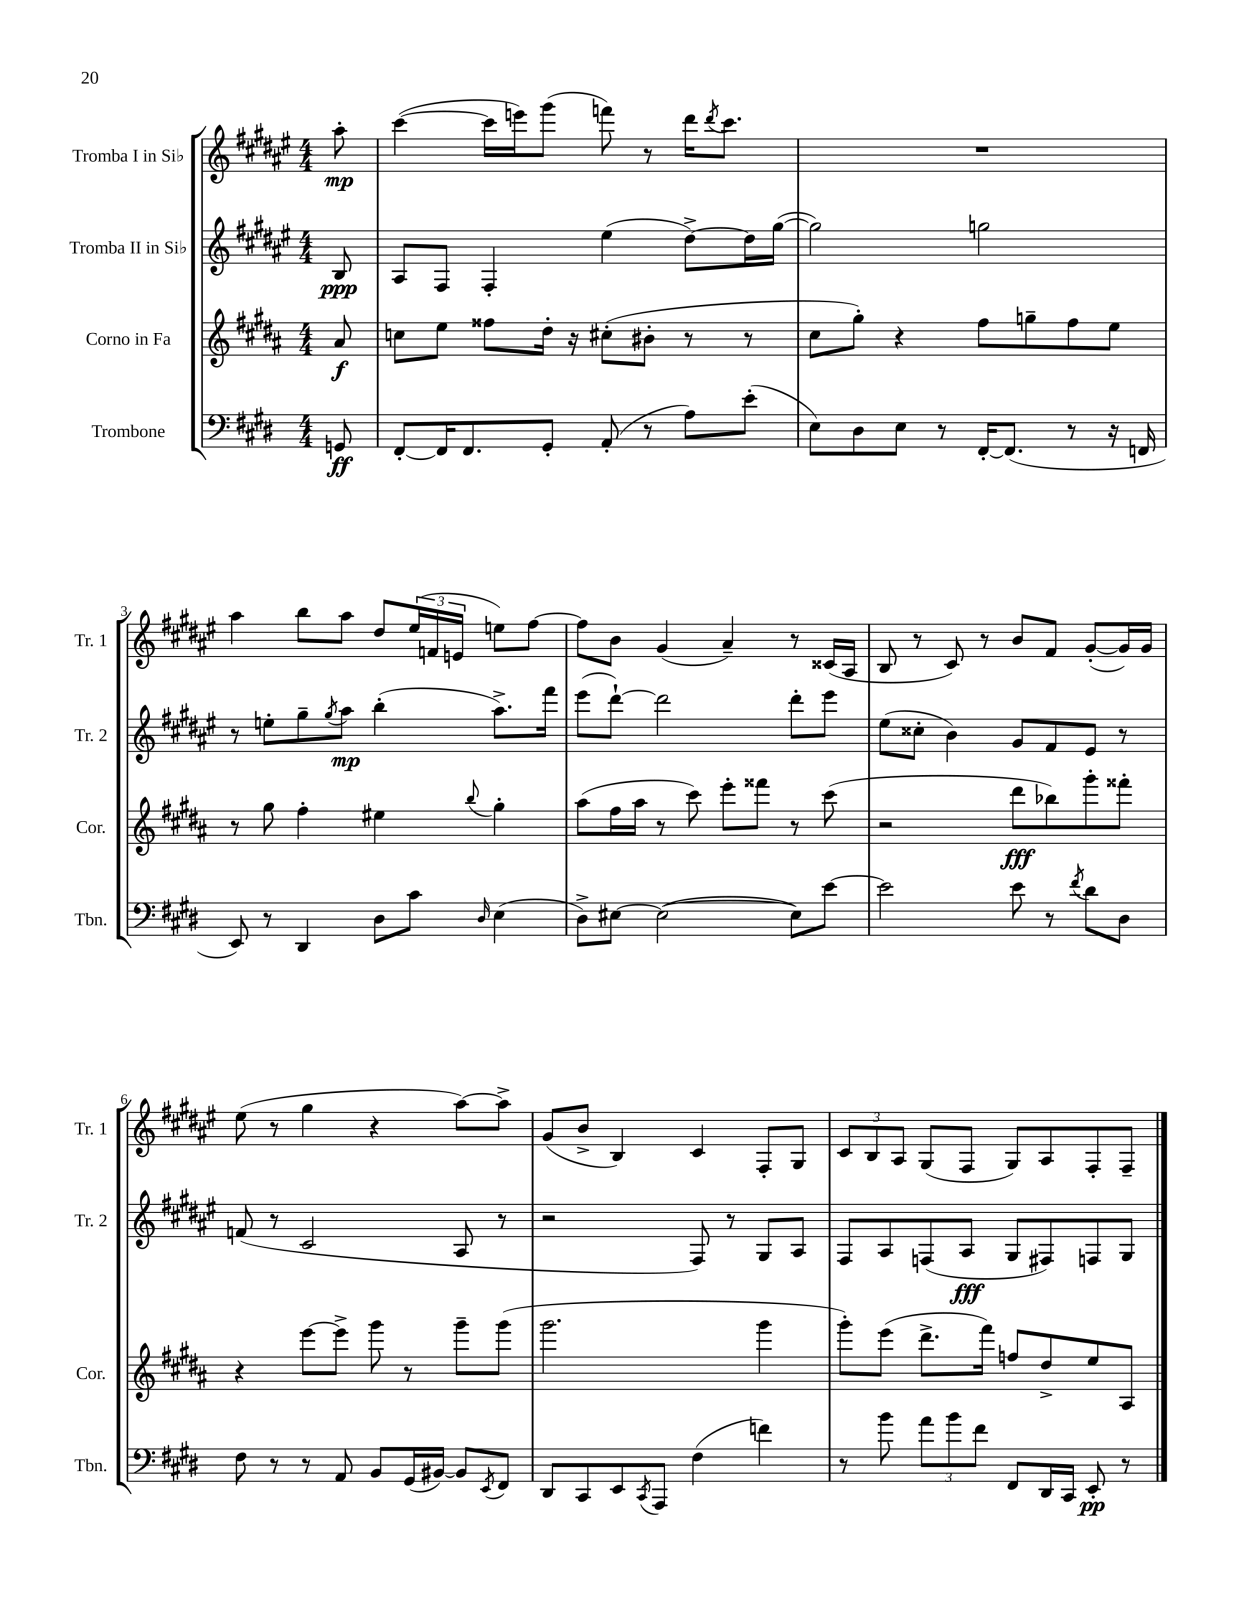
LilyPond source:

<<
\new StaffGroup <<
\new Staff = "s0" \with { instrumentName = "Tromba I in Sib" shortInstrumentName = "Tr. 1" } {
    \clef treble \key fis \major \numericTimeSignature \time 4/4 \partial 8
    ais''8-.\mp |
    cis'''4~( cis'''16 e'''16) gis'''8( f'''8) r8 dis'''16 \acciaccatura { dis'''8 } cis'''8. |
    R1 |
    ais''4 b''8 ais''8 dis''8 \tuplet 3/2 { eis''16( f'16 e'16 } e''8) fis''8~ |
    fis''8 b'8 gis'4( ais'4--) r8 cisis'16( ais16 |
    b8 r8 cis'8) r8 b'8 fis'8 gis'8~-.( gis'16) gis'16 |
    eis''8( r8 gis''4 r4 ais''8~) ais''8-> |
    gis'8( b'8-> b4) cis'4 fis8-. gis8 |
    \tuplet 3/2 { cis'8 b8 ais8 } gis8( fis8 gis8) ais8 fis8-. fis8-- \bar "|." |
}
\new Staff = "s1" \with { instrumentName = "Tromba II in Sib" shortInstrumentName = "Tr. 2" } {
    \clef treble \key fis \major \numericTimeSignature \time 4/4 \partial 8
    b8\ppp |
    ais8 fis8 fis4-. eis''4( dis''8~->) dis''16 gis''16~( |
    gis''2) g''2 |
    r8 e''8-. gis''8-- \acciaccatura { gis''8 } ais''8\mp b''4-.( ais''8.->) fis'''16 |
    eis'''8( dis'''8~-!) dis'''2 dis'''8-. eis'''8 |
    eis''8( cisis''8-. b'4) gis'8 fis'8 eis'8 r8 |
    f'8( r8 cis'2 ais8 r8 |
    r2 fis8) r8 gis8 ais8 |
    fis8 ais8 f8( ais8\fff gis8 fis8) f8 gis8 \bar "|." |
}
\new Staff = "s2" \with { instrumentName = "Corno in Fa" shortInstrumentName = "Cor." } {
    \clef treble \key b \major \numericTimeSignature \time 4/4 \partial 8
    ais'8\f |
    c''8 e''8 fisis''8 dis''16-. r16 cis''8-.( bis'8-. r8 r8 |
    cis''8 gis''8-.) r4 fis''8 g''8-- fis''8 e''8 |
    r8 gis''8 fis''4-. eis''4 \appoggiatura { b''8 } gis''4-. |
    ais''8( fis''16 ais''16 r8 cis'''8) e'''8-. fisis'''8 r8 cis'''8( |
    r2 dis'''8\fff bes''8) gis'''8-. fisis'''8-. |
    r4 e'''8~ e'''8-> gis'''8 r8 gis'''8-- gis'''8( |
    gis'''2. gis'''4 |
    gis'''8-.) e'''8( dis'''8.-> fis'''16) f''8 dis''8-> e''8 ais8 \bar "|." |
}
\new Staff = "s3" \with { instrumentName = "Trombone" shortInstrumentName = "Tbn." } {
    \clef bass \key e \major \numericTimeSignature \time 4/4 \partial 8
    g,8\ff |
    fis,8~-. fis,16 fis,8. gis,8-. a,8-.( r8 a8) e'8-.( |
    e8) dis8 e8 r8 fis,16~-. fis,8.( r8 r16 f,16 |
    e,8) r8 dis,4 dis8 cis'8 \grace { dis16 } e4( |
    dis8->) eis8~ eis2~( eis8) e'8~ |
    e'2 e'8 r8 \acciaccatura { fis'8 } dis'8 dis8 |
    fis8 r8 r8 a,8 b,8 gis,16( bis,16~) bis,8 \acciaccatura { e,8 } fis,8 |
    dis,8 cis,8 e,8 \acciaccatura { cis,8 } a,,8 fis4( f'4) |
    r8 b'8 \tuplet 3/2 { a'8 b'8 fis'8 } fis,8 dis,16 cis,16 e,8-.\pp r8 \bar "|." |
}
>>
>>
